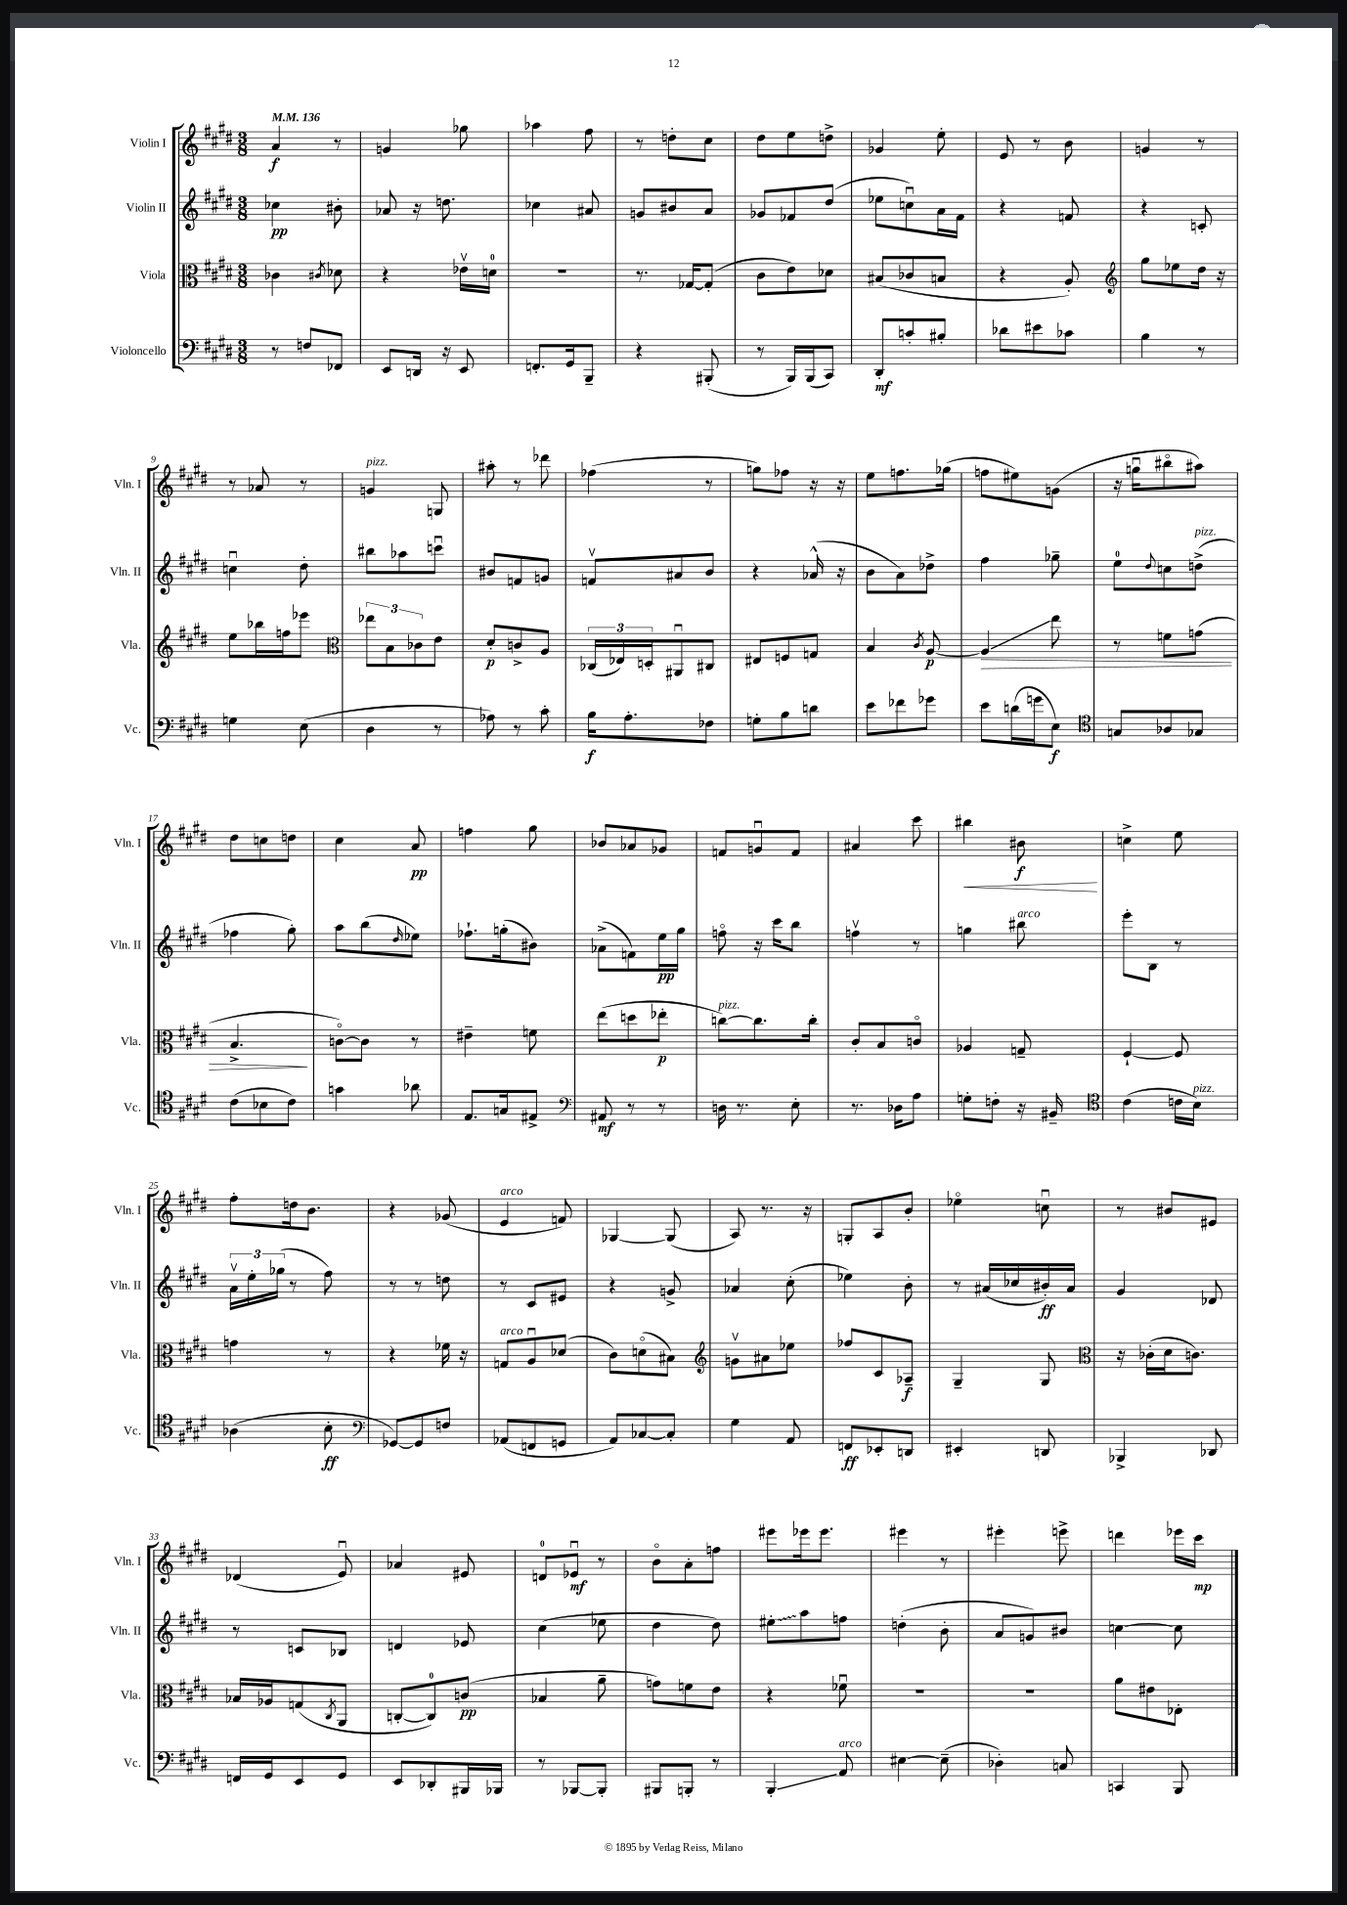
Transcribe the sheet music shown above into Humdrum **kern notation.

**kern	**kern	**kern	**kern
*staff4	*staff3	*staff2	*staff1
*clefF4	*clefC3	*clefG2	*clefG2
*k[f#c#g#d#]	*k[f#c#g#d#]	*k[f#c#g#d#]	*k[f#c#g#d#]
*M3/8	*M3/8	*M3/8	*M3/8
*MM136	*MM136	*MM136	*MM136
8r	4c-	4cc-	4a
8F	.	.	.
.	8qc#	.	.
8FF-	8d-	8b#'	8r
=	=	=	=
8EE	4r	8a-	4g
16DD	.	16r	.
16r	.	8.dd	.
8EE	16e-v	.	8gg-
.	16d	.	.
=	=	=	=
8.FF'	4.r	4cc-	4aa-
16GG#	.	.	.
8BBB~	.	8a#	8ff#
=	=	=	=
4r	8.r	8g	8r
.	.	8b#	8dd'
.	[16G-	.	.
(8BBB#'	(8G-']	8a	8cc#
=	=	=	=
8r	8c#	8g-	8dd#
16BBB)	8e)	8f-	8ee
(16BBB	.	.	.
8CC#)	8d-	(8dd#	8dd^
=	=	=	=
8DD#'	(8B#	8ee-	4g-
8c'	8c-	8ccu)	.
8B#'	8B	16a	8ee'
.	.	16f#	.
=	=	=	=
8d-	4r	4r	8e
8e#	.	.	8r
8c-	8A')	8f	8b
=	=	=	=
*	*clefG2	*	*
4B	8gg#	4r	4g
.	8ee-	.	.
8r	16dd#	8c'	8r
.	16r	.	.
=	=	=	=
4G	8ee	4ccu	8r
.	16bb-	.	8a-
.	16ff	.	.
(8E	8eee-	8dd#'	8r
=	=	=	=
*	*clefC3	*	*
4D#	12ee-	8bb#	4g
.	12B	.	.
.	.	8aa-	.
.	12c-	.	.
8r	8e	8cccu	8G
=	=	=	=
8A-)	8d#'	8b#	8aa#'
8r	8c^	8f	8r
8c#'	8A	8g	8ddd-
=	=	=	=
16B	(24C-	8fv	(4ff-
.	24E-)	.	.
8.A'	.	.	.
.	24D'	.	.
.	8AA#u	8a#	.
8F-	8C#	8b	8r
=	=	=	=
8G'	8E#	4r	8gg)
8B	8F	.	8ff-
8d	8G	(16a-^^	16r
.	.	16r	16r
=	=	=	=
8e	4B	8b	8ee
8f-	.	8a)	8.ff
.	8qc#	.	.
8g-	[8A	8dd-^	.
.	.	.	(16gg-
=	=	=	=
8e	4A]	4ff#	8ff
(16d	.	.	8ee#)
16g	.	.	.
8E)	8ee	8gg-~	(8g
=	=	=	=
*clefC4	*	*	*
8G	8r	8ee	16r
.	.	.	16ggu
.	.	8qqdd#	.
8A-	8f	8cc	8bb#o
8G-	(8g	(8dd^	8aa#)
=	=	=	=
(8c#	4.B^	4ff-	8dd#
8B-	.	.	8cc
8c#)	.	8gg#')	8dd
=	=	=	=
4g	[8co)	8aa	4cc#
.	8c]	(8bb	.
.	.	16qqdd#	.
8a-	8r	8ee-)	8a
=	=	=	=
8.E	4e#~	8.ff-`	4ff
16G	.	(16gg'	.
8E#^	8f	8b#)	8gg#
=	=	=	=
*clefF4	*	*	*
8AA#	(8ee	(8a-^	8b-
8r	8dd	8f)	8a-
8r	8ee-'	16ee	8g-
.	.	16gg#	.
=	=	=	=
16D	[8cc)	8ffo	8f
8.r	.	.	.
.	8.cc]	16r	8gu
.	.	16ccc#	.
8E'	.	8bb	8f
.	16cc'	.	.
=	=	=	=
8.r	8c#'	4ffv	4a#
.	8B	.	.
16D-	.	.	.
8A	8co	8r	8ccc#
=	=	=	=
8G'	4A-	4gg	4bb#
8F'	.	.	.
16r	8G~	8bb#	8b#
16BB#~	.	.	.
=	=	=	=
*clefC4	*	*	*
(4c#	[4F#`	8eee'	4cc^
.	.	8B	.
16c	8F#]	8r	8ee
16B)	.	.	.
=	=	=	=
(4A-	4g	24av	8ff#'
.	.	24ee'	.
.	.	(24gg-	.
.	.	8r	16dd
.	.	.	8.b
8B'	8r	8ff#)	.
=	=	=	=
*clefF4	*	*	*
[8GG-)	4r	8r	4r
8GG-]	.	8r	.
8F	16f-	8dd	(8g-
.	16r	.	.
=	=	=	=
(8AA-	8G	8r	4e
8FF	8Au	8c#	.
8GG	(8d-	8e#	8f)
=	=	=	=
8AA)	8c#)	4r	[4G-
[8C-	(8do	.	.
8C-']	8B#)	8g^	(8G-]
=	=	=	=
*	*clefG2	*	*
4G#	8gv	4a-	8A)
.	8a#	.	8.r
8AA	8ee-	(8cc#'	.
.	.	.	16r
=	=	=	=
8FF	8ff-	4ee-)	8G'
8EE-'	8c#	.	8A
8DD	8A-~	8b'	8b'
=	=	=	=
4EE#'	4G#~	8r	4ee-o
.	.	(16a#	.
.	.	16cc-	.
8DD	8G#	16b#')	8ccu
.	.	16a#	.
=	=	=	=
*	*clefC3	*	*
4BBB-^	16r	4g#	8r
.	(16c-'	.	.
.	16d#	.	8b#
.	8.c)	.	.
8DD-	.	8d-	8e#
=	=	=	=
16FF	16B-	8r	(4d-
16GG#	16A-	.	.
8EE	(8G	8c	.
.	8qC#	.	.
8GG#	8AA	8B-	8eu)
=	=	=	=
8EE	[8C'	4d	4a-
8DD-'	8C])	.	.
16BBB#	(8c	8e-	8e#
16BBB-	.	.	.
=	=	=	=
8r	4B-	(4cc#	8d
[8BBB-	.	.	8e-u
8BBB-']	8a~	8ee-	8r
=	=	=	=
8BBB#	8g)	4dd#	8bo
8BBB'	8f	.	8a'
8r	8e	8dd#)	8ff
=	=	=	=
4BBB'	4r	8ee#'	8eee#
.	.	8aa	16eee-
.	.	.	8.eee-
8AA	8f-u	8ff	.
=	=	=	=
[4E#	4.r	(4dd'	4eee#
(8E#~]	.	8b'	8r
=	=	=	=
4D-')	4.r	8a	4eee#'
.	.	8g)	.
8C	.	8b#	8eee^
=	=	=	=
4CC	8a	[4cc	4ddd
.	8e#	.	.
8BBB	8E-'	8cc]	16eee-
.	.	.	16ccc#
==	==	==	==
*-	*-	*-	*-
